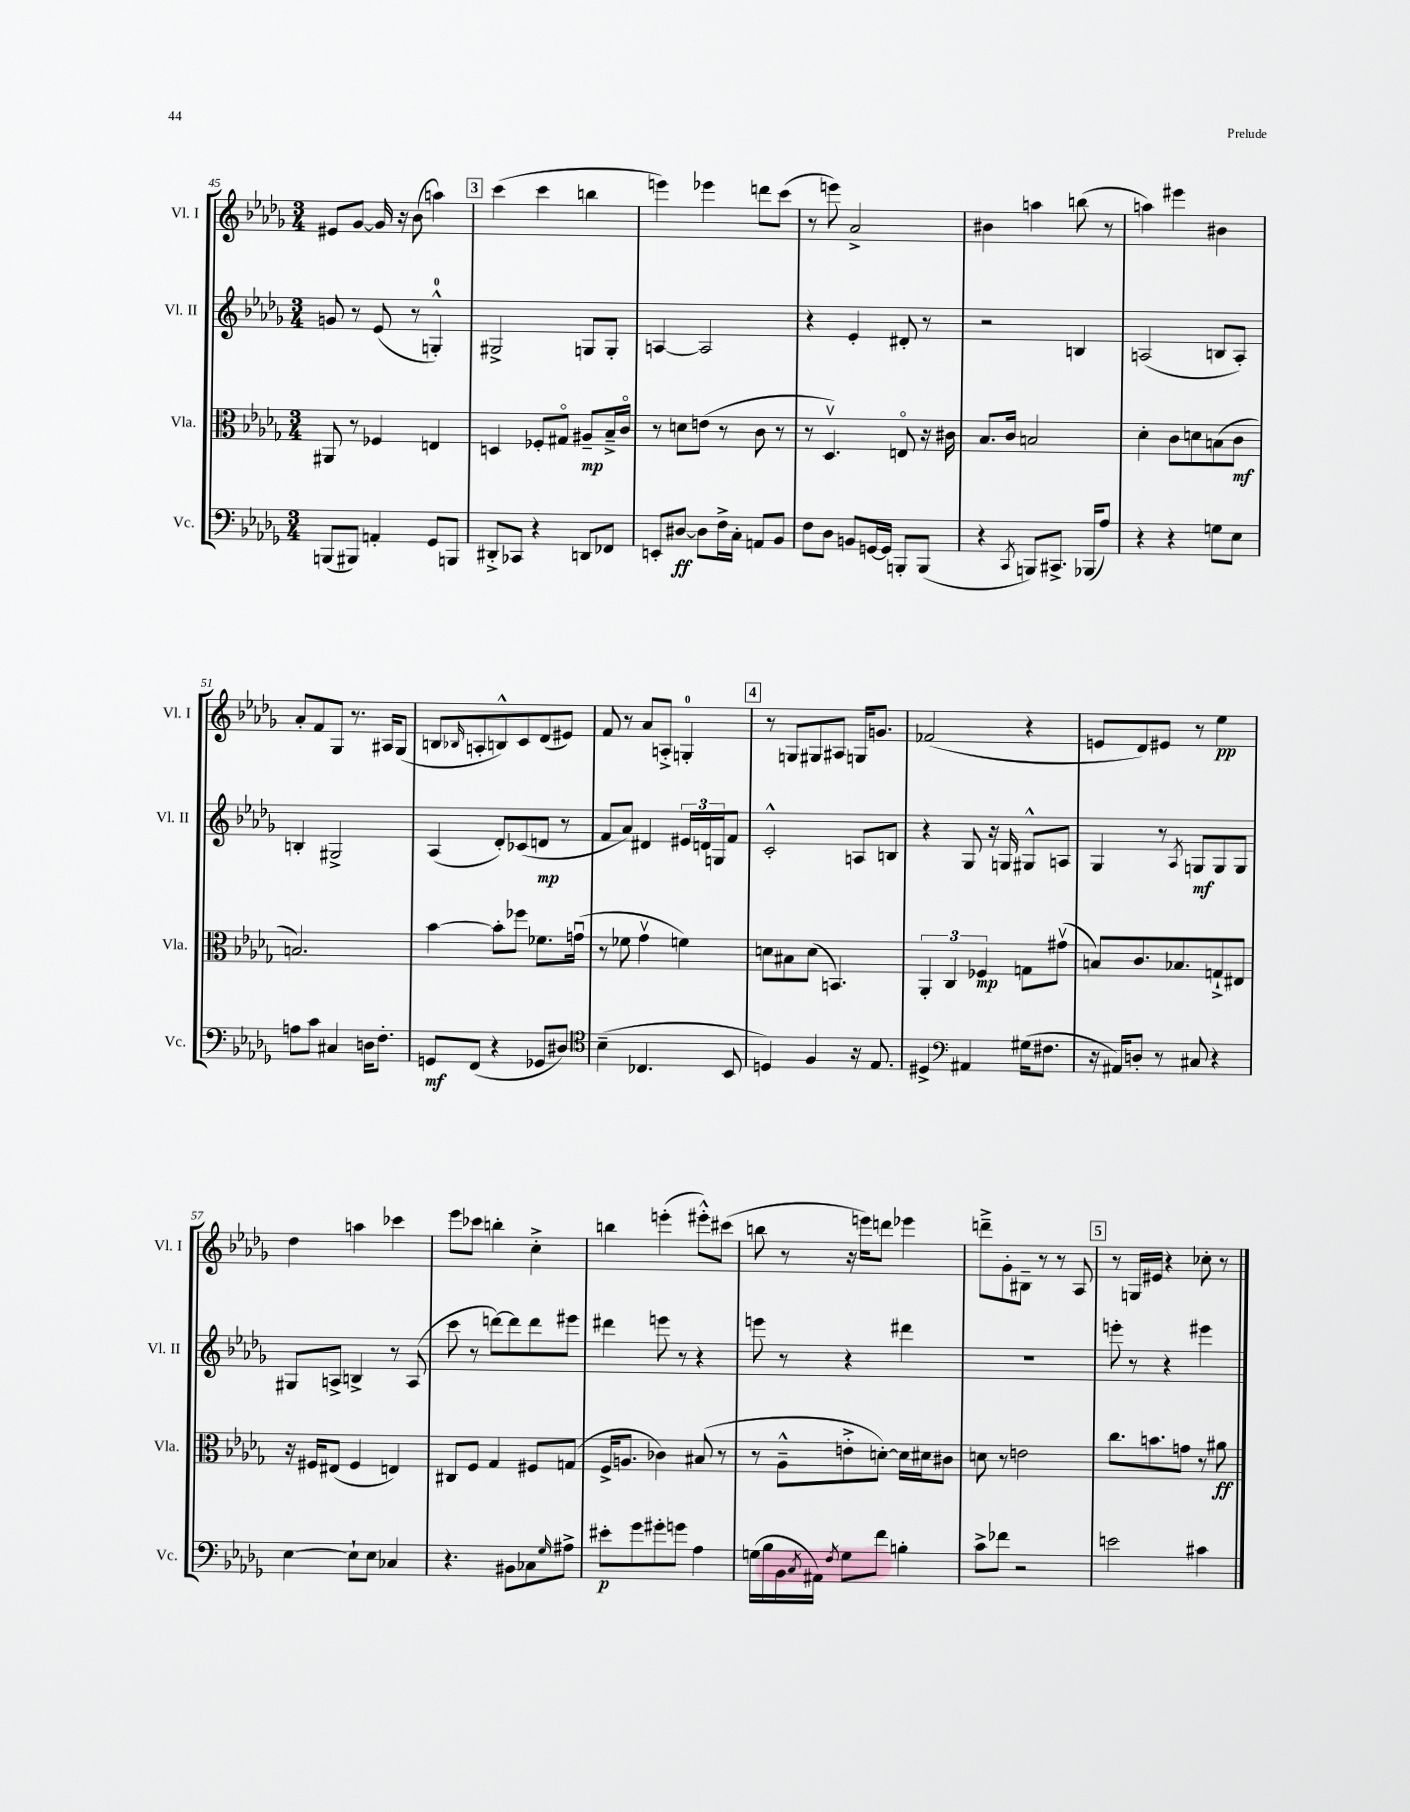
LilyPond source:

<<
\new StaffGroup <<
\new Staff = "s0" \with { instrumentName = "Vl. I" shortInstrumentName = "Vl. I" } {
    \clef treble \key des \major \numericTimeSignature \time 3/4
    eis'8 ges'8~ ges'16 r16 bes'8( a''4) |
    \mark \markup { \box "3" } c'''4( c'''4 b''4 |
    e'''4) ees'''4 d'''8 c'''8( |
    r8 e'''8) aes'2-> |
    bis'4 a''4 b''8( r8 |
    a''4) eis'''4 bis'4 |
    aes'8-. f'8 ges8 r8. ais16 ges8( |
    b8 \grace { bes16 } a8-. b8-^) c'8 des'8( eis'8) |
    f'8 r8 aes'8 a8-.-> g4-0-. |
    \mark \markup { \box "4" } r8 g8 gis8 ais8 g16 g'8. |
    fes'2( r4 |
    e'8 des'8) eis'8 r8 ees''4\pp |
    des''4 a''4 ces'''4 |
    ees'''8 ces'''8 b''4-. c''4-.-> |
    b''4 e'''4-.( eis'''8-.-^) cis'''8( |
    b''8 r8 r16 e'''16) d'''8 ees'''4 |
    d'''8---> ges'8-. bis8-- r8 r8 aes8 |
    \mark \markup { \box "5" } r8 g16 eis'16 r4 ces''8-. r8 \bar "|." |
}
\new Staff = "s1" \with { instrumentName = "Vl. II" shortInstrumentName = "Vl. II" } {
    \clef treble \key des \major \numericTimeSignature \time 3/4
    g'8 r8 ees'8( r8 g4-0-.-^) |
    \mark \markup { \box "3" } gis2-> g8 g8-. |
    a4~ a2 |
    r4 ees'4-. dis'8-. r8 |
    r2 b4 |
    a2( b8 a8-.) |
    b4-. gis2-> |
    aes4( des'8-.) ces'8( d'8\mp r8 |
    f'8 aes'8) dis'4 \tuplet 3/2 { eis'16 d'16 g16 } f'8 |
    \mark \markup { \box "4" } c'2-.-^ a8 b8 |
    r4 ges8 r16 g16 gis8-^ a8 |
    ges4 r8 \acciaccatura { aes8 } g8\mf g8 g8 |
    gis8 a8-> b4-> r8 a8( |
    c'''8 r8 d'''8~) d'''8 d'''8 eis'''8 |
    dis'''4 e'''8 r8 r4 |
    e'''8 r8 r4 dis'''4 |
    R2. |
    \mark \markup { \box "5" } e'''8-. r8 r4 eis'''4 \bar "|." |
}
\new Staff = "s2" \with { instrumentName = "Vla." shortInstrumentName = "Vla." } {
    \clef alto \key des \major \numericTimeSignature \time 3/4
    ais,8 r8 fes4 e4 |
    \mark \markup { \box "3" } d4 fes8-. gis8\flageolet ais8--\mp bes16---> c'16\flageolet |
    r8 d'8 e'8( r8 c'8 r8 |
    r8 des4.\upbow) e8\flageolet r16 cis'16 |
    bes8. c'16 b2 |
    des'4-. c'8 d'8 b8( c'8\mf |
    b2.) |
    bes'4~ bes'8-. fes''8 fes'8. g'16\downbow( |
    r8 fes'8 ges'4\upbow f'4) |
    \mark \markup { \box "4" } d'8 bis8 d'8( b,4.) |
    \tuplet 3/2 { aes,4-. c4 fes4\mp } g8 gis'8\upbow( |
    b8) c'8. bes8. g8-!-> eis8 |
    r16 fis16 eis8( fis4 e4) |
    cis8 f8 ges4 fis8 g8( |
    f16-> a8. ces'4) bis8( r8 |
    r8 aes8---^ e'8-.-> d'8~-.) d'16 dis'16 cis'8 |
    d'8 r8 e'2 |
    \mark \markup { \box "5" } c''8. b'8. g'8 r8 ais'8\ff \bar "|." |
}
\new Staff = "s3" \with { instrumentName = "Vc." shortInstrumentName = "Vc." } {
    \clef bass \key des \major \numericTimeSignature \time 3/4
    b,,8( bis,,8) a,4-. ges,8 b,,8 |
    \mark \markup { \box "3" } dis,8-.-> ces,8 r4 d,8 fes,8 |
    e,8-. dis8~\ff dis8 f16-> c16-. a,8 bes,8 |
    f8 des8 b,8 g,16~ g,16 b,,8-. b,,8( |
    r4 \acciaccatura { c,8 } b,,8) cis,8.-> bes,,16( aes8) |
    r4 r4 g8 ees8 |
    a8 c'8 cis4 d16 f8.-. |
    g,8\mf f,8( r4 ges,8 dis8) |
    \clef tenor bes4--( ces4. bes,8 |
    \mark \markup { \box "4" } d4) f4 r16 ees8. |
    dis4-> \clef bass ais,4 gis16( fis8. |
    r16 ais,16) d8-. r8 cis8 r4 |
    ees4~ ees8-! ees8 ces4 |
    r4. bis,8 ces8 \grace { ges16 } ais8-> |
    eis'8-.\p ges'8 gis'8-. g'8 aes4 |
    g16( bes16 bes,16 \acciaccatura { c8 } ais,16) \acciaccatura { f8 } g8 f'8 b4-. |
    c'8-> fes'8 r2 |
    \mark \markup { \box "5" } e'2 cis'4 \bar "|." |
}
>>
>>
\layout { \context { \Score currentBarNumber = #45 } }
